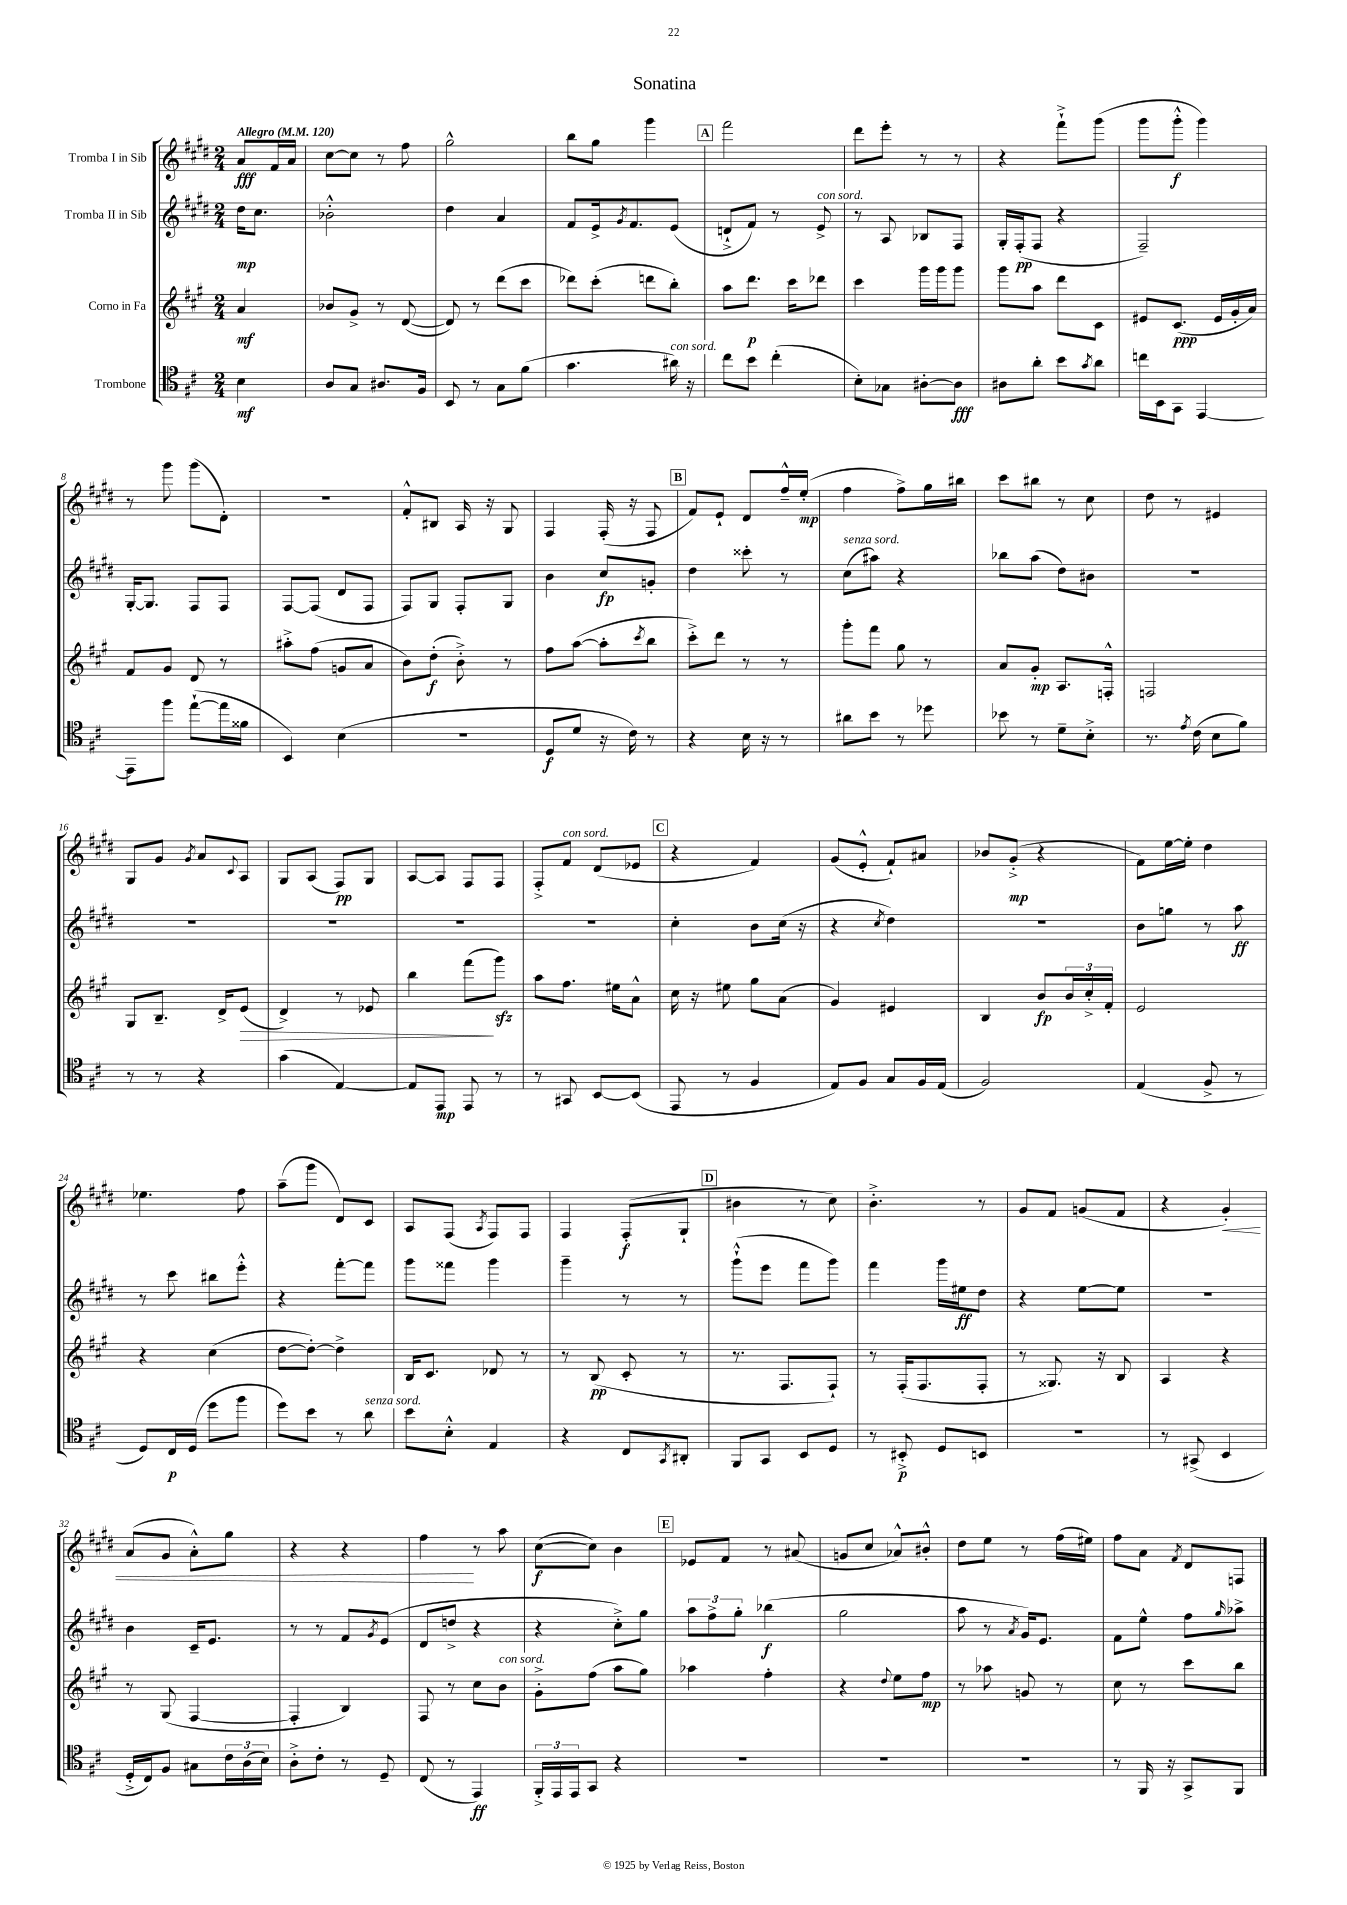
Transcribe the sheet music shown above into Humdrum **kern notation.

**kern	**dynam	**kern	**dynam	**kern	**dynam	**kern	**dynam
*part4	*part4	*part3	*part3	*part2	*part2	*part1	*part1
*staff4	*staff4	*staff3	*staff3	*staff2	*staff2	*staff1	*staff1
*I"Trombone	*	*I"Corno in Fa	*	*I"Tromba II in Sib	*	*I"Tromba I in Sib	*
*clefC4	*	*clefG2	*	*clefG2	*	*clefG2	*
*k[f#c#]	*	*k[f#c#g#]	*	*k[f#c#g#d#]	*	*k[f#c#g#d#]	*
*M2/4	*	*M2/4	*	*M2/4	*	*M2/4	*
*MM120	*	*MM120	*	*MM120	*	*MM120	*
=	=	=	=	=	=	=	=
!	!	!	!	!	!	!LO:TX:a:B:t=Allegro	!
4B\	mf	4a/	mf	16dd#\KL	mp	8a/L	fff
.	.	.	.	8.cc#\J	.	.	.
.	.	.	.	.	.	16f#/L	.
.	.	.	.	.	.	16a/JJ	.
=1	=1	=1	=1	=1	=1	=1	=1
8A/L	.	8b-X/L	.	2b-X'^^\	.	[8cc#\L	.
8G/J	.	8g#^/J	.	.	.	8cc#\J]	.
8.A#X/L	.	8r	.	.	.	8r	.
.	.	([8d/	.	.	.	8ff#\	.
16F#/Jk	.	.	.	.	.	.	.
=2	=2	=2	=2	=2	=2	=2	=2
8BB/	.	8d/])	.	4dd#\	.	2gg#^^\	.
8r	.	8r	.	.	.	.	.
8G\L	.	(8ddd\L	.	4a/	.	.	.
(8f#\J	.	8ccc#\J	.	.	.	.	.
=3	=3	=3	=3	=3	=3	=3	=3
4.g\	.	8ddd-X\L)	.	8f#/L	.	8bb\L	.
.	.	(8ccc#'\J	.	16e^/k	.	8gg#\J	.
.	.	.	.	8qg#/	.	.	.
.	.	.	.	8.f#/	.	.	.
.	.	8dddn\L	.	.	.	4ggg#\	.
!LO:TX:a:i:t=con sord.	!	!	!	!	!	!	!
16a#X\)	.	8bb'\J)	.	(8e/J	.	.	.
16r	.	.	.	.	.	.	.
!!LO:REH:place=s1:t=A
=4	=4	=4	=4	=4	=4	=4	=4
8cc#\L	.	8aa\L	.	8dn`^/L	.	2fff#\	.
8b\J	.	8.ddd\J	p	8f#/J)	.	.	.
(4cc#'\	.	.	.	8r	.	.	.
.	.	16ccc#\KL	.	.	.	.	.
!	!	!	!	!LO:TX:a:i:t=con sord.	!	!	!
.	.	8ddd-X\J	.	8e^/	.	.	.
=5	=5	=5	=5	=5	=5	=5	=5
8B'\L)	.	4ccc#\	.	8r	.	8ddd#\L	.
8G-X\J	.	.	.	8A/	.	8eee'\J	.
[8A#X'\L	.	16ggg#\LL	.	8B-X/L	.	8r	.
.	.	16ggg#\J	.	.	.	.	.
8A#\J]	fff	8ggg#\J	.	8F#/J	.	8r	.
=6	=6	=6	=6	=6	=6	=6	=6
8A#X\L	.	8ggg#\L	.	16G#'/LL	.	4r	.
.	.	.	.	(16F#'/J	pp	.	.
8a'\J	.	8aa\J	.	8F#/J	.	.	.
8b\L	.	8ddd\L	.	4r	.	8fff#`^\L	.
8qg/	.	.	.	.	.	.	.
8a\J	.	8c#\J	.	.	.	(8ggg#\J	.
=7	=7	=7	=7	=7	=7	=7	=7
16ccn\LL	.	8e#X/L	.	2F#~/)	.	8ggg#\L	.
16BB\J	.	.	.	.	.	.	.
8GG\J	.	(8.c#/J	ppp	.	.	8ggg#'^^\J	f
[4EE/	.	.	.	.	.	4ggg#\)	.
.	.	16e#/LL	.	.	.	.	.
.	.	16g#'/	.	.	.	.	.
.	.	16a/JJ)	.	.	.	.	.
!!LO:LB:g=z
=8	=8	=8	=8	=8	=8	=8	=8
8EE\L]	.	8f#/L	.	[16G#'/KL	.	8r	.
.	.	.	.	8.G#/J]	.	.	.
8ff#\J	.	8g#/J	.	.	.	8ggg#\	.
([8ee`\L	.	8d/	.	8F#/L	.	(8ggg#\L	.
16ee\L]	.	8r	.	8F#/J	.	8d#'\J)	.
16f##X\JJ	.	.	.	.	.	.	.
=9	=9	=9	=9	=9	=9	=9	=9
4BB/)	.	8aa#X'^\L	.	[8F#/L	.	2r	.
.	.	(8ff#\J	.	(8F#/J]	.	.	.
(4B\	.	8gn/L	.	8d#/L	.	.	.
.	.	8a/J	.	8F#/J	.	.	.
=10	=10	=10	=10	=10	=10	=10	=10
2r	.	8b\L)	.	8F#/L)	.	8f#'^^/L	.
.	.	(8dd'\J	f	8G#/J	.	8B#X/J	.
.	.	8b'^\)	.	8F#'/L	.	16A/	.
.	.	.	.	.	.	16r	.
.	.	8r	.	8G#/J	.	8G#/	.
=11	=11	=11	=11	=11	=11	=11	=11
8D/L	f	8ff#\L	.	4b\	.	4F#/	.
8d/J	.	([8aa\J	.	.	.	.	.
16r	.	8aa'\L]	.	8cc#/L	fp	(16F#'/	.
16c#\)	.	.	.	.	.	16r	.
.	.	8qccc#/	.	.	.	.	.
8r	.	8bb\J	.	8gn'/J	.	8F#/	.
!!LO:REH:place=s1:t=B
=12	=12	=12	=12	=12	=12	=12	=12
4r	.	8ccc#'^\L)	.	4dd#\	.	8f#/L)	.
.	.	8ddd\J	.	.	.	8e`/J	.
16B\	.	8r	.	8ccc##X'\	.	8d#/L	.
16r	.	.	.	.	.	.	.
8r	.	8r	.	8r	.	16ff#~^^/L	.
.	.	.	.	.	.	(16ee'/JJ	mp
=13	=13	=13	=13	=13	=13	=13	=13
!	!	!	!	!LO:TX:a:i:t=senza sord.	!	!	!
8a#X\L	.	8ggg#'\L	.	(8cc#\L	.	4ff#\	.
8b\J	.	8fff#\J	.	8aa#X\J)	.	.	.
8r	.	8gg#\	.	4r	.	8ff#^\L)	.
8dd-X\	.	8r	.	.	.	16gg#\L	.
.	.	.	.	.	.	16bb#X\JJ	.
=14	=14	=14	=14	=14	=14	=14	=14
8b-X\	.	8a/L	.	8bb-X\L	.	8ccc#\L	.
8r	.	8g#'/J	mp	(8aa\J	.	8bb#X\J	.
8d~\L	.	8.A/L	.	8dd#\L)	.	8r	.
8B'^\J	.	.	.	8b#X\J	.	8cc#\	.
.	.	16Fn'^^/Jk	.	.	.	.	.
=15	=15	=15	=15	=15	=15	=15	=15
8.r	.	2Fn/	.	2r	.	8dd#\	.
.	.	.	.	.	.	8r	.
8qe/	.	.	.	.	.	.	.
(16c#\	.	.	.	.	.	.	.
8B\L	.	.	.	.	.	4e#X/	.
8f#\J)	.	.	.	.	.	.	.
!!LO:LB:g=z
=16	=16	=16	=16	=16	=16	=16	=16
8r	.	8G#/L	.	2r	.	8G#/L	.
8r	.	8.B~/J	.	.	.	8g#/J	.
.	.	.	.	.	.	8qg#/	.
4r	.	.	.	.	.	8a/L	.
.	.	16d^/KL	.	.	.	.	.
.	.	.	.	.	.	8qqc#/	.
!	!	!	!LO:HP:b	!	!	!	!
.	.	(8e/J	>	.	.	8A/J	.
=17	=17	=17	=17	=17	=17	=17	=17
(4g\	.	4d^/)	.	2r	.	8G#/L	.
.	.	.	.	.	.	(8A/J	.
[4E/)	.	8r	.	.	.	8F#/L)	pp
.	.	8e-X/	.	.	.	8G#/J	.
=18	=18	=18	=18	=18	=18	=18	=18
8E/L]	.	4bb\	.	2r	.	[8A/L	.
8EE/J	mp	.	.	.	.	8A/J]	.
8EE/	.	(8fff#\L	.	.	.	8F#/L	.
8r	.	8ggg#zz\J)	]	.	.	8F#/J	.
=19	=19	=19	=19	=19	=19	=19	=19
8r	.	8aa\L	.	2r	.	8F#'^/L	.
!	!	!	!	!	!	!LO:TX:a:i:t=con sord.	!
8GG#X/	.	8.ff#\J	.	.	.	8f#/J	.
[8BB/L	.	.	.	.	.	(8d#/L	.
.	.	16ee#X\KL	.	.	.	.	.
(8BB/J]	.	8a^^\J	.	.	.	8e-X/J	.
!!LO:REH:place=s1:t=C
=20	=20	=20	=20	=20	=20	=20	=20
8EE/	.	16cc#\	.	4cc#'\	.	4r	.
.	.	16r	.	.	.	.	.
8r	.	8ee#X\	.	.	.	.	.
4F#/	.	8gg#\L	.	8b\L	.	4f#/)	.
.	.	(8a\J	.	(16cc#\Jk	.	.	.
.	.	.	.	16r	.	.	.
=21	=21	=21	=21	=21	=21	=21	=21
8E/L)	.	4g#/)	.	4r	.	(8g#/L	.
8F#/J	.	.	.	.	.	8e'^^/J	.
.	.	.	.	8qcc#/	.	.	.
8G/L	.	4e#X/	.	4dd#\)	.	8f#`/L)	.
16F#/L	.	.	.	.	.	8a#X/J	.
(16E/JJ	.	.	.	.	.	.	.
=22	=22	=22	=22	=22	=22	=22	=22
2F#/)	.	4B/	.	2r	.	8b-X/L	.
.	.	.	.	.	.	(8g#'^/J	mp
.	.	8b/L	fp	.	.	4r	.
.	.	24b/L	.	.	.	.	.
.	.	24cc#'^/	.	.	.	.	.
.	.	24f#'/JJ	.	.	.	.	.
=23	=23	=23	=23	=23	=23	=23	=23
(4E/	.	2e/	.	8b\L	.	8f#\L)	.
.	.	.	.	8ggn\J	.	[16ee\L	.
.	.	.	.	.	.	16ee'\JJ]	.
8F#^/	.	.	.	8r	.	4dd#\	.
8r	.	.	.	8aa\	ff	.	.
!!LO:LB:g=z
=24	=24	=24	=24	=24	=24	=24	=24
8D/L)	.	4r	.	8r	.	4.ee-X\	.
16C#/L	p	.	.	8ccc#\	.	.	.
(16D/JJ	.	.	.	.	.	.	.
8dd\L	.	(4cc#\	.	8bb#X\L	.	.	.
8ff#\J	.	.	.	8eee'^^\J	.	8ff#\	.
=25	=25	=25	=25	=25	=25	=25	=25
8dd\L)	.	[8dd\L	.	4r	.	(8aa~\L	.
8b\J	.	8dd'\J_)	.	.	.	8ggg#\J	.
8r	.	4dd^\]	.	[8fff#'\L	.	8d#/L)	.
!LO:TX:a:i:t=senza sord.	!	!	!	!	!	!	!
8a\	.	.	.	8fff#\J]	.	8c#/J	.
=26	=26	=26	=26	=26	=26	=26	=26
8b\L	.	16B/KL	.	8ggg#\L	.	8A/L	.
.	.	8.c#/J	.	.	.	.	.
8B'^^\J	.	.	.	8fff##X\J	.	(8F#/J	.
.	.	.	.	.	.	8qA/	.
4E/	.	8d-X/	.	4ggg#\	.	8F#/L)	.
.	.	8r	.	.	.	8F#/J	.
=27	=27	=27	=27	=27	=27	=27	=27
4r	.	8r	.	4ggg#~\	.	4F#/	.
.	.	(8B/	pp	.	.	.	.
8C#/L	.	8c#'/	.	8r	.	(8F#'/L	f
8qGG/	.	.	.	.	.	.	.
8AA#X'/J	.	8r	.	8r	.	8G#`/J	.
!!LO:REH:place=s1:t=D
=28	=28	=28	=28	=28	=28	=28	=28
8FF#/L	.	8.r	.	(8ggg#`^^\L	.	4b#X\	.
8GG/J	.	.	.	8eee\J	.	.	.
.	.	8.F#/L	.	.	.	.	.
8BB/L	.	.	.	8fff#\L	.	8r	.
8D/J	.	8F#`/J)	.	8ggg#\J)	.	8cc#\)	.
=29	=29	=29	=29	=29	=29	=29	=29
8r	.	8r	.	4fff#\	.	4.b'^\	.
8BB#X'^/	p	(16F#'/KL	.	.	.	.	.
.	.	8.F#/	.	.	.	.	.
8D/L	.	.	.	16ggg#\LL	.	.	.
.	.	.	.	16ee#X\J	ff	.	.
8BBn/J	.	8F#'/J	.	8dd#\J	.	8r	.
=30	=30	=30	=30	=30	=30	=30	=30
2r	.	8r	.	4r	.	8g#/L	.
.	.	8.G##X/)	.	.	.	8f#/J	.
.	.	.	.	[8ee\L	.	(8gn/L	.
.	.	16r	.	.	.	.	.
.	.	8B/	.	8ee\J]	.	8f#/J	.
=31	=31	=31	=31	=31	=31	=31	=31
8r	.	4A/	.	2r	.	4r	.
(8GG#X^/	.	.	.	.	.	.	.
!	!	!	!	!	!	!	!LO:HP:b
4BB/	.	4r	.	.	.	4g#'/)	<
!!LO:LB:g=z
=32	=32	=32	=32	=32	=32	=32	=32
16D'^/LL	.	8r	.	4b\	.	(8a/L	.
16C#/J)	.	.	.	.	.	.	.
8F#/J	.	(8G#/	.	.	.	8g#/J	.
8G#X\L	.	[4F#/	.	16c#~/KL	.	8a'^^\L)	.
.	.	.	.	8.e/J	.	.	.
24c#\L	.	.	.	.	.	8gg#\J	.
(24A\	.	.	.	.	.	.	.
24B\JJ)	.	.	.	.	.	.	.
=33	=33	=33	=33	=33	=33	=33	=33
8A'^\L	.	4F#'/]	.	8r	.	4r	.
8c#'\J	.	.	.	8r	.	.	.
8r	.	4B/)	.	8f#/L	.	4r	.
.	.	.	.	8qg#/	.	.	.
8D~/	.	.	.	(8e/J	.	.	.
=34	=34	=34	=34	=34	=34	=34	=34
(8C#/	.	8F#/	.	8d#/L	.	4ff#\	.
8r	.	8r	.	8ddn^/J	.	.	.
4EE/)	ff	8cc#\L	.	4r	.	8r	[
!	!	!LO:TX:a:i:t=con sord.	!	!	!	!	!
.	.	8b\J	.	.	.	8aa\	.
=35	=35	=35	=35	=35	=35	=35	=35
24FF#'^/LL	.	8g#'^\L	.	4r	.	([8cc#\L	f
24EE/	.	.	.	.	.	.	.
24EE/J	.	.	.	.	.	.	.
8GG/J	.	(8ff#\J	.	.	.	8cc#\J])	.
4r	.	8aa\L	.	8cc#'^\L)	.	4b\	.
.	.	8gg#\J)	.	8gg#\J	.	.	.
!!LO:REH:place=s1:t=E
=36	=36	=36	=36	=36	=36	=36	=36
2r	.	4aa-X\	.	12aa\L	.	8e-X/L	.
.	.	.	.	12ff#^\	.	.	.
.	.	.	.	.	.	8f#/J	.
.	.	.	.	12gg#'\J	.	.	.
.	.	4ff#'\	.	(4bb-X\	f	8r	.
.	.	.	.	.	.	(8a#X/	.
=37	=37	=37	=37	=37	=37	=37	=37
2r	.	4r	.	2gg#\	.	8gn/L	.
.	.	.	.	.	.	8cc#/J	.
.	.	8qqdd/	.	.	.	.	.
.	.	8ee\L	.	.	.	8a-X^^/L)	.
.	.	8ff#\J	mp	.	.	8b#X'^^/J	.
=38	=38	=38	=38	=38	=38	=38	=38
2r	.	8r	.	8aa\	.	8dd#\L	.
.	.	8aa-X\	.	8r	.	8ee\J	.
.	.	.	.	8qa/	.	.	.
.	.	8gn/	.	16g#/KL)	.	8r	.
.	.	.	.	8.e/J	.	.	.
.	.	8r	.	.	.	(16ff#\LL	.
.	.	.	.	.	.	16ee#X\JJ)	.
=39	=39	=39	=39	=39	=39	=39	=39
8r	.	8cc#\	.	8f#\L	.	8ff#\L	.
16FF#/	.	8r	.	8ee^^\J	.	8a\J	.
16r	.	.	.	.	.	.	.
.	.	.	.	.	.	8qf#/	.
8GG^/L	.	8ccc#\L	.	8ff#\L	.	8d#/L	.
.	.	.	.	16qqgg#/	.	.	.
8FF#/J	.	8bb\J	.	8aa-X^\J	.	8Fn/J	.
==	==	==	==	==	==	==	==
*-	*-	*-	*-	*-	*-	*-	*-
